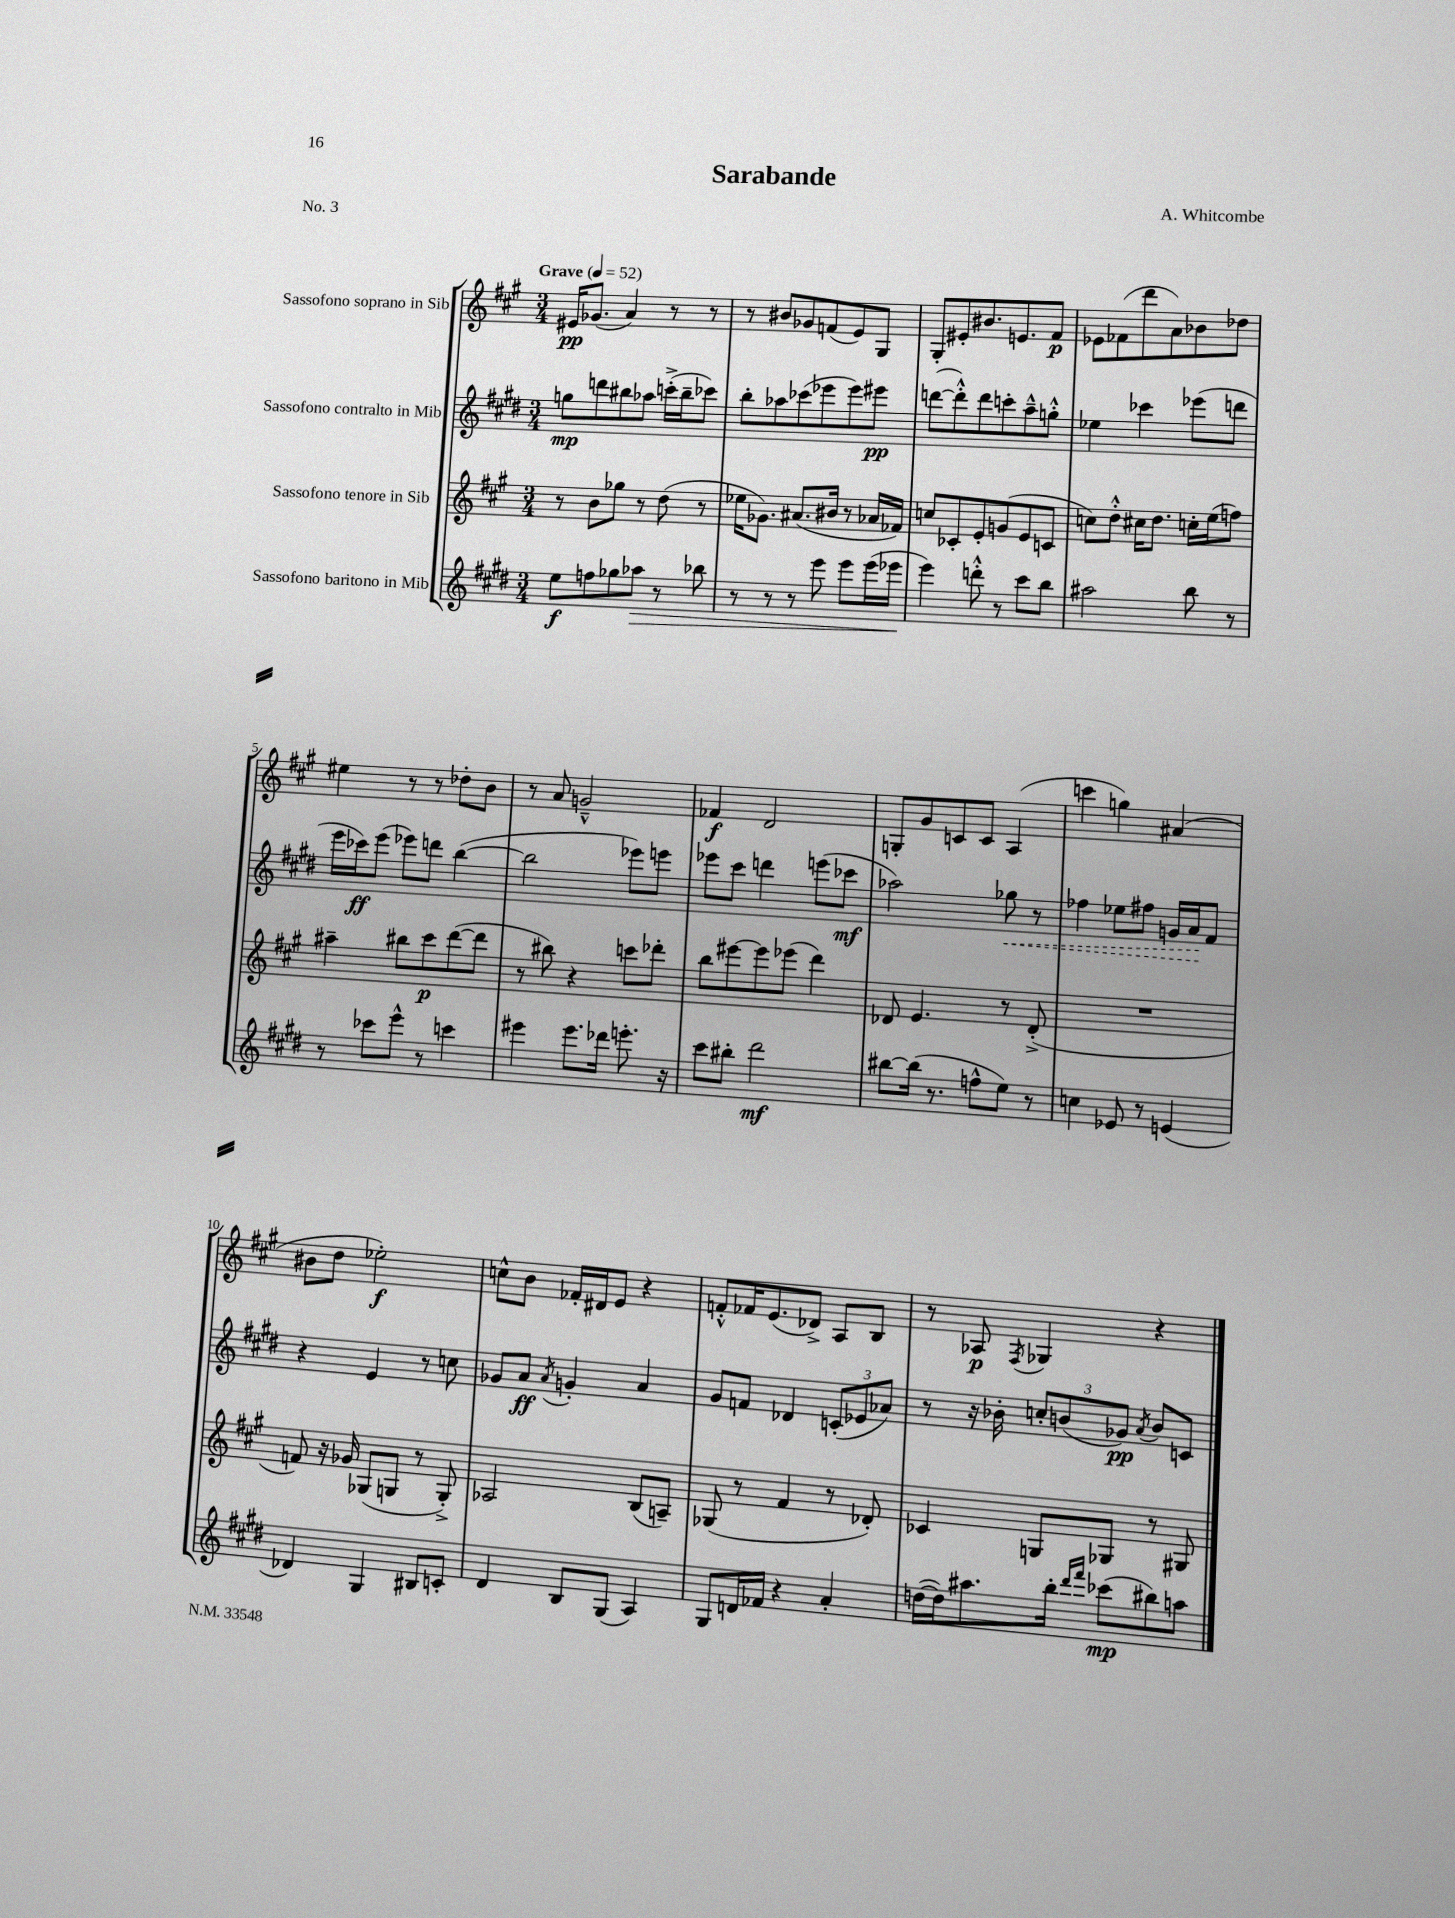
\header { title = "Sarabande" composer = "A. Whitcombe" piece = "No. 3" }
<<
\new StaffGroup <<
\new Staff = "s0" \with { instrumentName = "Sassofono soprano in Sib" } {
    \clef treble \key a \major \numericTimeSignature \time 3/4 \tempo "Grave" 4 = 52
    eis'16\pp ges'8.( a'4) r8 r8 |
    r8 bis'8 ges'8 f'8( e'8) gis8 |
    gis8-. eis'8-. bis'8. e'8. fis'8\p |
    ees'8 fes'8( d'''8 a'8) bes'8 des''8 |
    eis''4 r8 r8 des''8-. b'8 |
    r8 a'8 g'2---^ |
    fes'4\f d'2 |
    g8-. gis'8 c'8 c'8 a4( |
    c'''4 g''4) ais'4( |
    bis'8 d''8 ees''2-.\f) |
    c''8-^ b'8 fes'16-. dis'16 e'8 r4 |
    f'8-.-^ fes'16 e'8.( des'8->) a8 b8 |
    r8 aes8\p \acciaccatura { fis8 } ges4 r4 \bar "|." |
}
\new Staff = "s1" \with { instrumentName = "Sassofono contralto in Mib" } {
    \clef treble \key e \major \numericTimeSignature \time 3/4
    g''8\mp d'''8 bis''8 aes''8 c'''16-.->( bis''16-- ces'''8) |
    b''8-. aes''8 ces'''8( ees'''8 ees'''8) eis'''8\pp |
    d'''8~( d'''8-.-^) d'''8 c'''8-. a''8---^ g''8-.-^ |
    ees''4 ces'''4 ees'''8( d'''8 |
    e'''16 ces'''16\ff) e'''8( ees'''8) d'''8 b''4~( |
    b''2 ees'''8) e'''8 |
    ees'''8 cis'''8 d'''4 e'''8( ces'''8\mf |
    aes''2) \once \override Hairpin.style = #'dashed-line ges''8\< r8 |
    fes''4 ees''8 fis''8 g'16 a'16\! fis'8 |
    r4 e'4 r8 c''8 |
    ges'8 a'8\ff \acciaccatura { a'8 } g'4-. a'4 |
    gis'8 f'8 des'4 \tuplet 3/2 { c'8-.( ees'8 aes'8) } |
    r8 r16 bes'16-. \tuplet 3/2 { c''8-. b'8( ges'8\pp) } \acciaccatura { a'8 } b'8 c'8 \bar "|." |
}
\new Staff = "s2" \with { instrumentName = "Sassofono tenore in Sib" } {
    \clef treble \key a \major \numericTimeSignature \time 3/4
    r8 b'8 ges''8 r8 d''8( r8 |
    ees''16 ges'8.) ais'8.( bis'16 r8 aes'16 fes'16) |
    c''8 ces'8-. e'8-. g'8( e'8 c'8 |
    c''8) d''8-.-^ cis''16 d''8. c''16-. e''16( f''8) |
    ais''4-- bis''8 cis'''8\p d'''8~( d'''8 |
    r8 bis''8) r4 c'''8 des'''8-. |
    b''8 eis'''8~ eis'''8 ees'''8( d'''4) |
    des'8 e'4. r8 des'8-.->( |
    R2. |
    f'8) r16 ges'16 ges8( g8 r8 g8-.->) |
    aes2 b8( a8--) |
    ges8( r8 fis'4 r8 des'8-.) |
    ces'4 g8 ges8 r8 gis8 \bar "|." |
}
\new Staff = "s3" \with { instrumentName = "Sassofono baritono in Mib" } {
    \clef treble \key e \major \numericTimeSignature \time 3/4
    e''8\f f''8 ges''8 aes''8\> r8 bes''8 |
    r8 r8 r8 e'''8 e'''8 e'''16( ees'''16\! |
    e'''4) d'''8-.-^ r8 cis'''8 b''8 |
    ais''2 b''8 r8 |
    r8 ces'''8 e'''8-^ r8 c'''4 |
    eis'''4 eis'''8. des'''16 e'''8.-. r16 |
    cis'''8 bis''8-. dis'''2\mf |
    bis''8~ bis''16( r8. f''8-^ e''8) r8 |
    c''4 ees'8 r8 e'4( |
    des'4) gis4 bis8 c'8-. |
    dis'4 b8 gis8( a4) |
    gis8 d'16 fes'16 r4 a'4-. |
    d''16~( d''16) ais''8. b''16-. \grace { dis'''16 fis'''16 } ces'''8\mp( bis''8) a''8 \bar "|." |
}
>>
>>
